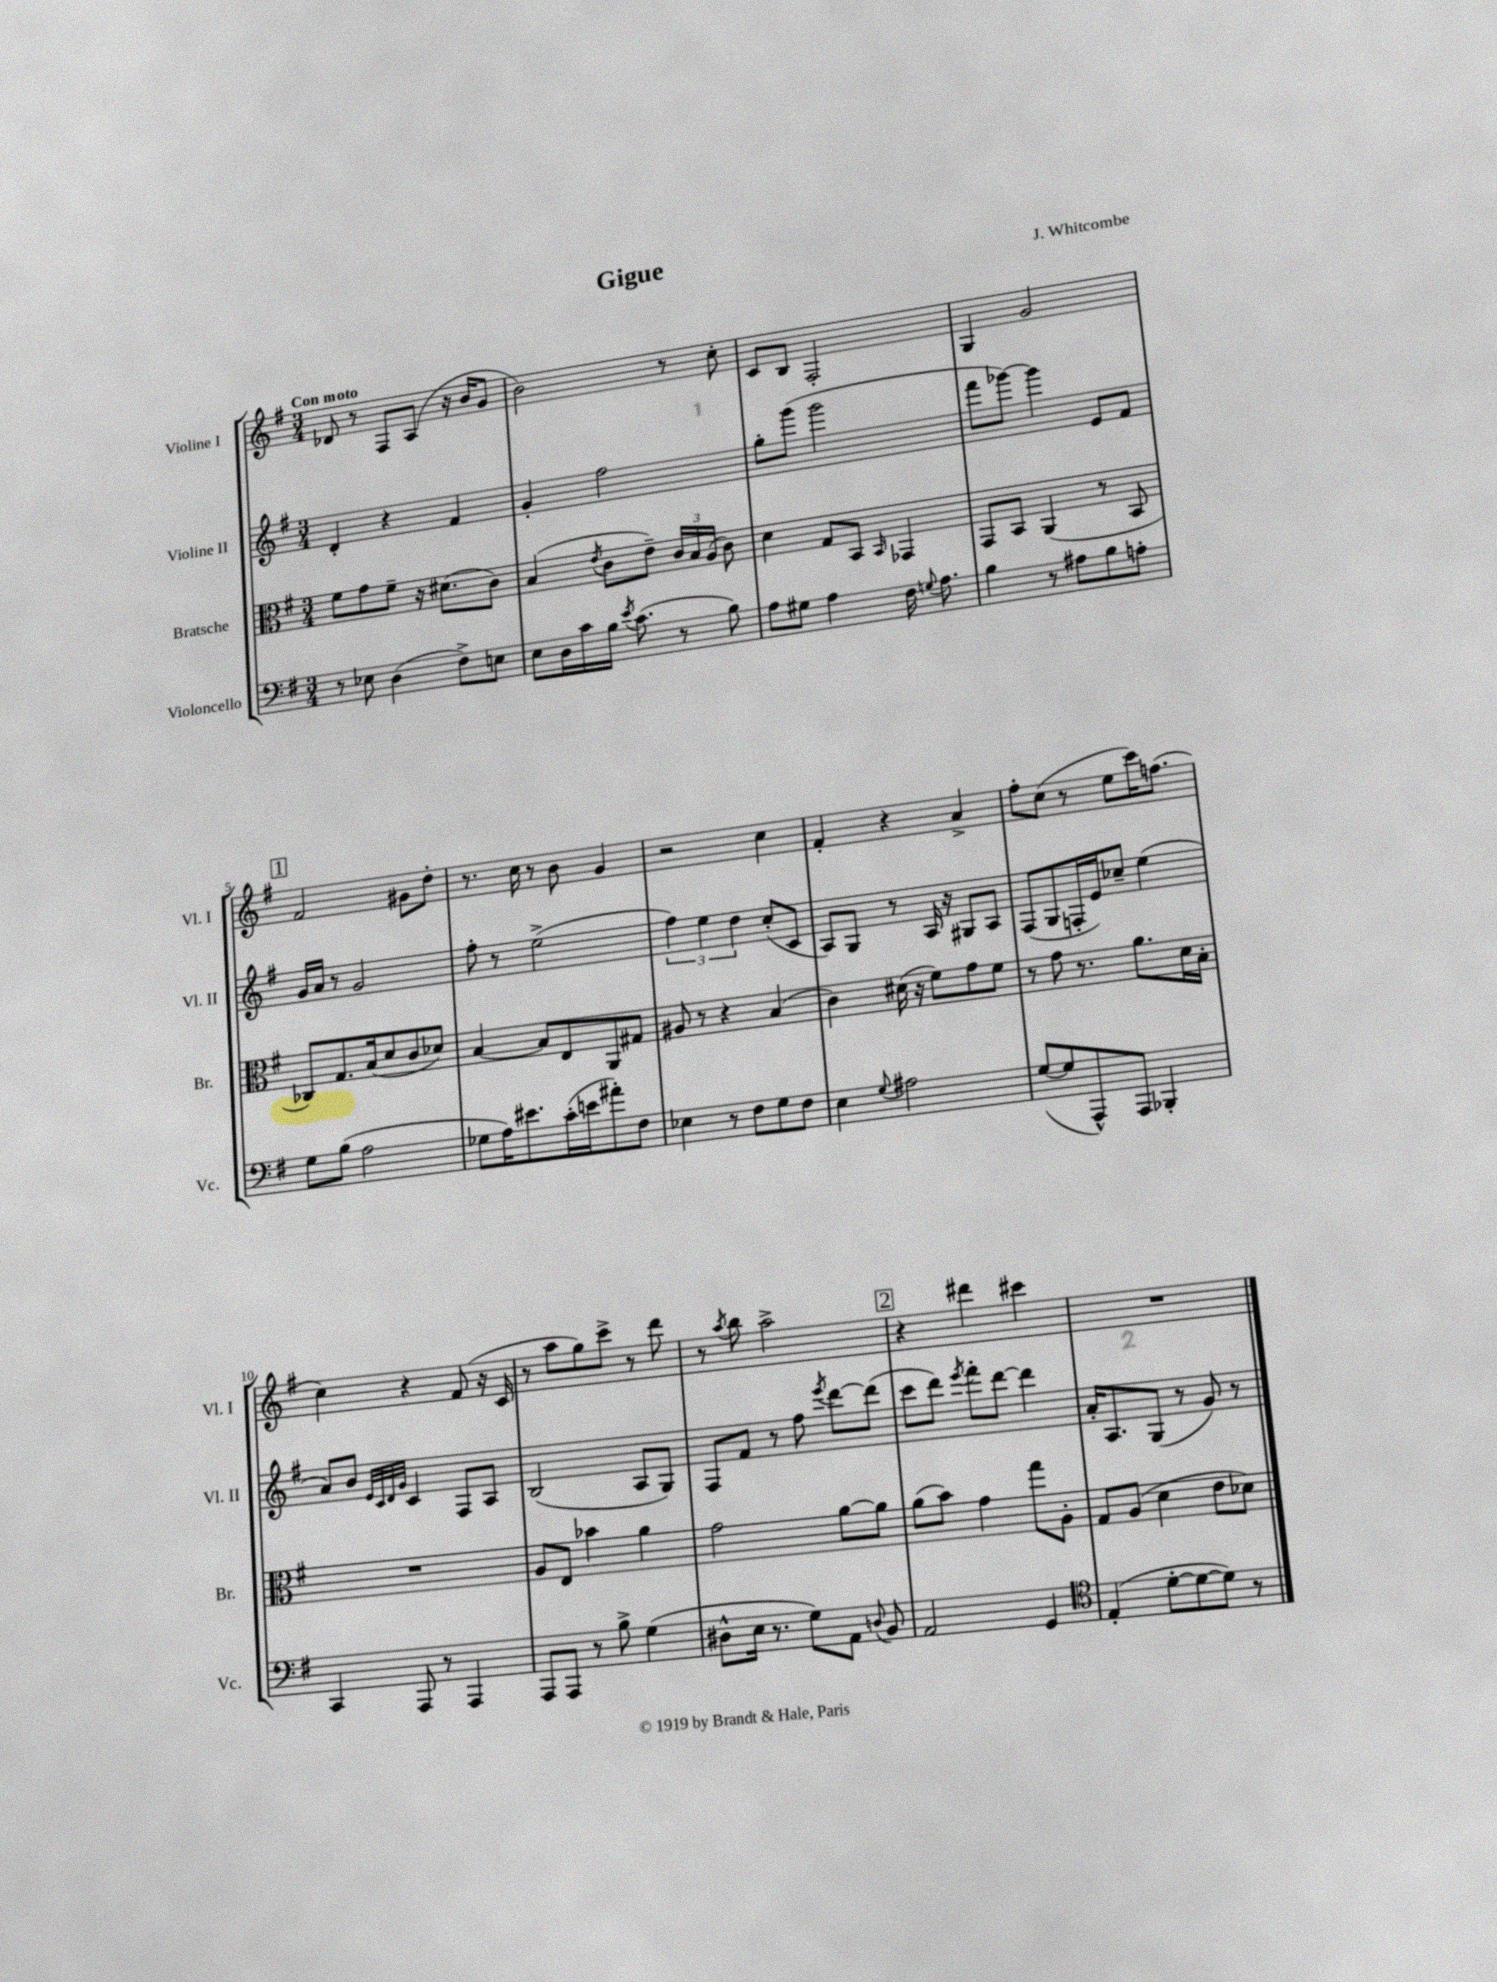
\header { title = "Gigue" composer = "J. Whitcombe" }
<<
\new StaffGroup <<
\new Staff = "s0" \with { instrumentName = "Violine I" shortInstrumentName = "Vl. I" } {
    \clef treble \key g \major \numericTimeSignature \time 3/4 \tempo "Con moto"
    \autoBeamOff des'8 r8 fis8[ a8]( r16 b'16[ g'8] |
    b'2) r8 c''8-. |
    c'8[ b8] fis2-. |
    g4 g'2 |
    \mark \markup { \box "1" } fis'2 gis'8[ d''8]-. |
    r8. c''16 r8 b'8 g'4 |
    r2 c''4 |
    fis'4-. r4 a'4-> |
    fis''8[-. c''8]( r8 e''8[ c'''16) f''8.]( |
    c''4) r4 fis'8( r16 c'16 |
    r8 a''8[ g''8) c'''8]-> r8 d'''8 |
    r8 \acciaccatura { a''8 } b''8 a''2-> |
    \mark \markup { \box "2" } r4 dis'''4 cis'''4 |
    R2. \bar "|." |
}
\new Staff = "s1" \with { instrumentName = "Violine II" shortInstrumentName = "Vl. II" } {
    \clef treble \key g \major \numericTimeSignature \time 3/4
    \autoBeamOff d'4-. r4 fis'4 |
    g'4-. fis''2 |
    g''8[-. g'''8]( g'''2 |
    fis'''8[ ges'''8]~) ges'''4 e'8[ fis'8] |
    \mark \markup { \box "1" } g'16[ a'16] r8 g'2 |
    fis''8-. r8 e''2->( |
    \tuplet 3/2 { fis''4) e''4 d''4 } c''8[-.( c'8] |
    a8[) g8] r8 a16 r16 gis8[ a8] |
    fis8[( g8 f16-. e'16) ces''8]-- e''4( |
    a'8[) b'8] \grace { e'32[ c'32 d'32 g'32] } c'4 fis8[ a8] |
    b2( a8[ g8]) |
    fis8[ fis'8] r8 fis''8 \acciaccatura { e'''8 } d'''8[~ d'''8]( |
    \mark \markup { \box "2" } c'''8[ d'''8]) \acciaccatura { e'''8 } fis'''8[-. d'''8]~ d'''4 |
    a'16[-. a8. g8]( r8 g'8) r8 \bar "|." |
}
\new Staff = "s2" \with { instrumentName = "Bratsche" shortInstrumentName = "Br." } {
    \clef alto \key g \major \numericTimeSignature \time 3/4
    \autoBeamOff fis'8[ g'8 fis'8]-- r16 dis'8.[( c'8]) |
    b4( \acciaccatura { e'8 } c'8[ e'8]--) \tuplet 3/2 { c'16[ b16 a16]( } c'8) |
    d'4 g8[ b,8] \grace { b,16 } ges,4 |
    g,8[ b,8] a,4( r8 b,8 |
    \mark \markup { \box "1" } ces8[) g8. b16( d'8 c'8 des'8]) |
    b4~ b8[ e8 a,8 gis8] |
    ais8 r8 r4 b4( |
    c'4) dis'16( r16 fis'8[) g'8 fis'8] |
    r8 g'8 r8. a'8.[ d'16 b16]-. |
    R2. |
    a8[ e8] bes'4 a'4 |
    g'2 a'8[~ a'8] |
    \mark \markup { \box "2" } a'8[( b'8]) g'4 g''8[ a8]-. |
    g8[ a8]( d'4 e'8[ des'8]) \bar "|." |
}
\new Staff = "s3" \with { instrumentName = "Violoncello" shortInstrumentName = "Vc." } {
    \clef bass \key g \major \numericTimeSignature \time 3/4
    \autoBeamOff r8 ees8 d4( fis8[->) e8] |
    e8[ d16 c'16 b16] \acciaccatura { e'8 } c'8.( r8 b8) |
    a8[ gis8] a4 fis16 \appoggiatura { g8 } a8. |
    b4 r8 ais8[ b8 a8]-. |
    \mark \markup { \box "1" } g8[ b8]( a2 |
    ges8[ a16) eis'8. c'16-.( e'16 ais'8-.) fis8] |
    ees4 r8 fis8[ g8 fis8] |
    e4 \appoggiatura { g8 } ais2 |
    g8[~( g8 a,,8-^) a,,8] bes,,4-. |
    c,4 a,,8 r8 a,,4 |
    a,,8[ a,,8] r8 b8-> g4( |
    dis8[-^ e16] r8. g8[) a,8] \appoggiatura { d8 } b,8 |
    \mark \markup { \box "2" } a,2 g,4 |
    \clef tenor e4-.( d'8[~-. d'8~ d'8]) r8 \bar "|." |
}
>>
>>
